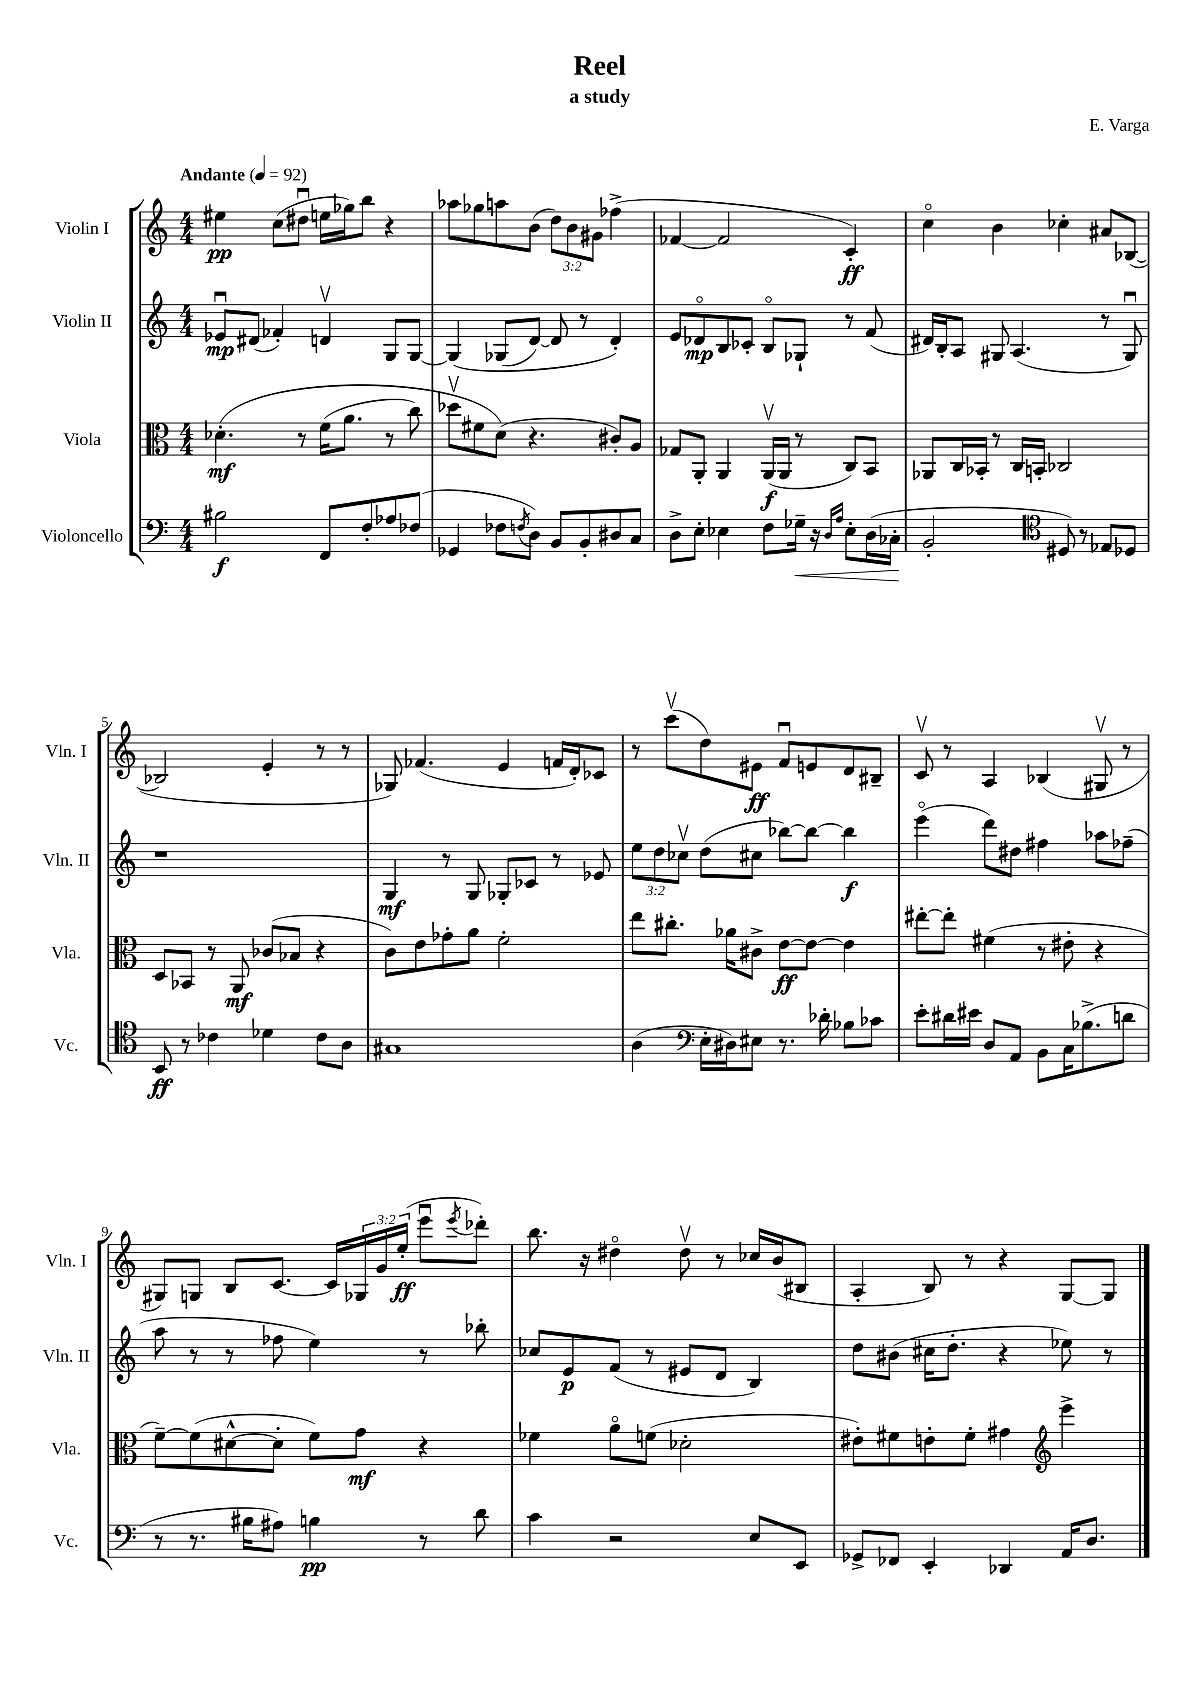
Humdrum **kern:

**kern	**kern	**kern	**kern
*staff4	*staff3	*staff2	*staff1
*clefF4	*clefC3	*clefG2	*clefG2
*k[]	*k[]	*k[]	*k[]
*M4/4	*M4/4	*M4/4	*M4/4
*MM92	*MM92	*MM92	*MM92
2B#	&(4.d-'	8e-u	4ee#
.	.	(8d#	.
.	.	4f-')	(8cc
.	8r	.	8dd#u
8FF	(16f	4dv	16ee
.	8.a	.	16gg-)
8F'	.	.	8bb
8A-	8r	8G	4r
(8F-	8cc)	[8G	.
=	=	=	=
4GG-	8dd-v	&(4G]	8aa-
.	8f#	.	8gg-
8F-	(8d&)	(8G-	8aa
8qF	.	.	.
8D)	4.r	[8d)	(8b
8BB	.	8d]	12dd)
.	.	.	12b
8BB'	.	8r	.
.	.	.	12g#
8D#	8c#')	4d'&)	(4ff-^
8C	8A	.	.
=	=	=	=
8D^	8G-	8e	[4f-
8E'	8AA'	8d-o	.
4E-	4AA	8B	2f-]
.	.	8c-'	.
8F	(16AAv	8Bo	.
.	16AA	.	.
16G-~	8r	8G-`	.
16r	.	.	.
16qqD	.	.	.
16qqA	.	.	.
8E-'	8C)	8r	4c')
(16D	8BB	(8f	.
16C-'	.	.	.
=	=	=	=
2BB'	8AA-	16d#)	4cco
.	.	16B'	.
.	16C	8A	.
.	16BB-'	.	.
.	8r	8G#	4b
.	16C	(4.A	.
.	16BB'	.	.
*clefC4	*	*	*
8D#)	2C-	.	4cc-'
8r	.	.	.
8E-	.	8r	8a#
8D-	.	8G#u)	([8B-
=	=	=	=
8BB	8D	1r	2B-]
8r	8BB-	.	.
4c-	8r	.	.
.	8AA	.	.
4d-	(8c-	.	4e'
.	8B-	.	.
8c-	4r	.	8r
8A	.	.	8r
=	=	=	=
1G#	8c)	4G	8G-)
.	8e	.	(4.f-
.	8g-'	8r	.
.	8a	8G	.
.	2f'	8G-'	4e
.	.	8c-	.
.	.	8r	16f
.	.	.	16d')
.	.	8e-	8c-
=	=	=	=
(4A	8ee	12ee	8r
.	.	12dd	.
.	8.cc#'	.	(8cccv
.	.	12cc-v	.
*clefF4	*	*	*
16E'	.	(8dd	8dd)
16D#)	16a-	.	.
8E#	8c#^	8cc#	8e#
8.r	[8e	[8bb-)	8fu
.	8e_	8bb-_	8e
16d-'	.	.	.
8B-	4e]	4bb-]	8d
8c-	.	.	8B#~
=	=	=	=
8e'	[8ee#'	(4eeeo	8cv
16d#	8ee#']	.	8r
16e#	.	.	.
8D	(4f#	8ddd)	4A
8AA	.	8dd#	.
8BB	8r	4ff#	(4B-
16C	8e#'	.	.
(8.B-^	.	.	.
.	4r	8aa-	8G#v
8d	.	(8ff-~	8r
=	=	=	=
8r	[8f~)	8aa	8G#)
8.r	(8f]	8r	8G
.	[8d#^^	8r	8B
16B#	.	.	.
8A#)	8d#']	8ff-	[8.c
4B	8f)	4ee)	.
.	.	.	16c]
.	8g	.	24G-
.	.	.	24g
.	.	.	(24ee'
8r	4r	8r	8eeeu
.	.	.	8qeee
8d	.	8bb-'	8ddd-')
=	=	=	=
4c	4f-	8cc-	8.bb
.	.	8e	.
.	.	.	16r
2r	8ao	(8f	4dd#o
.	(8f	8r	.
.	2d-'	8e#	8dd#v
.	.	8d	8r
8E	.	4B)	16cc-
.	.	.	(16b
8EE	.	.	8B#
=	=	=	=
8GG-^	8e#')	8dd	4A'
8FF-	8f#	(8b#	.
4EE'	8e'	16cc#	8B)
.	.	8.dd'	.
.	8f#'	.	8r
4DD-	4g#	4r	4r
*	*clefG2	*	*
16AA	4eee^	8ee-)	[8G
8.D	.	.	.
.	.	8r	8G]
==	==	==	==
*-	*-	*-	*-
